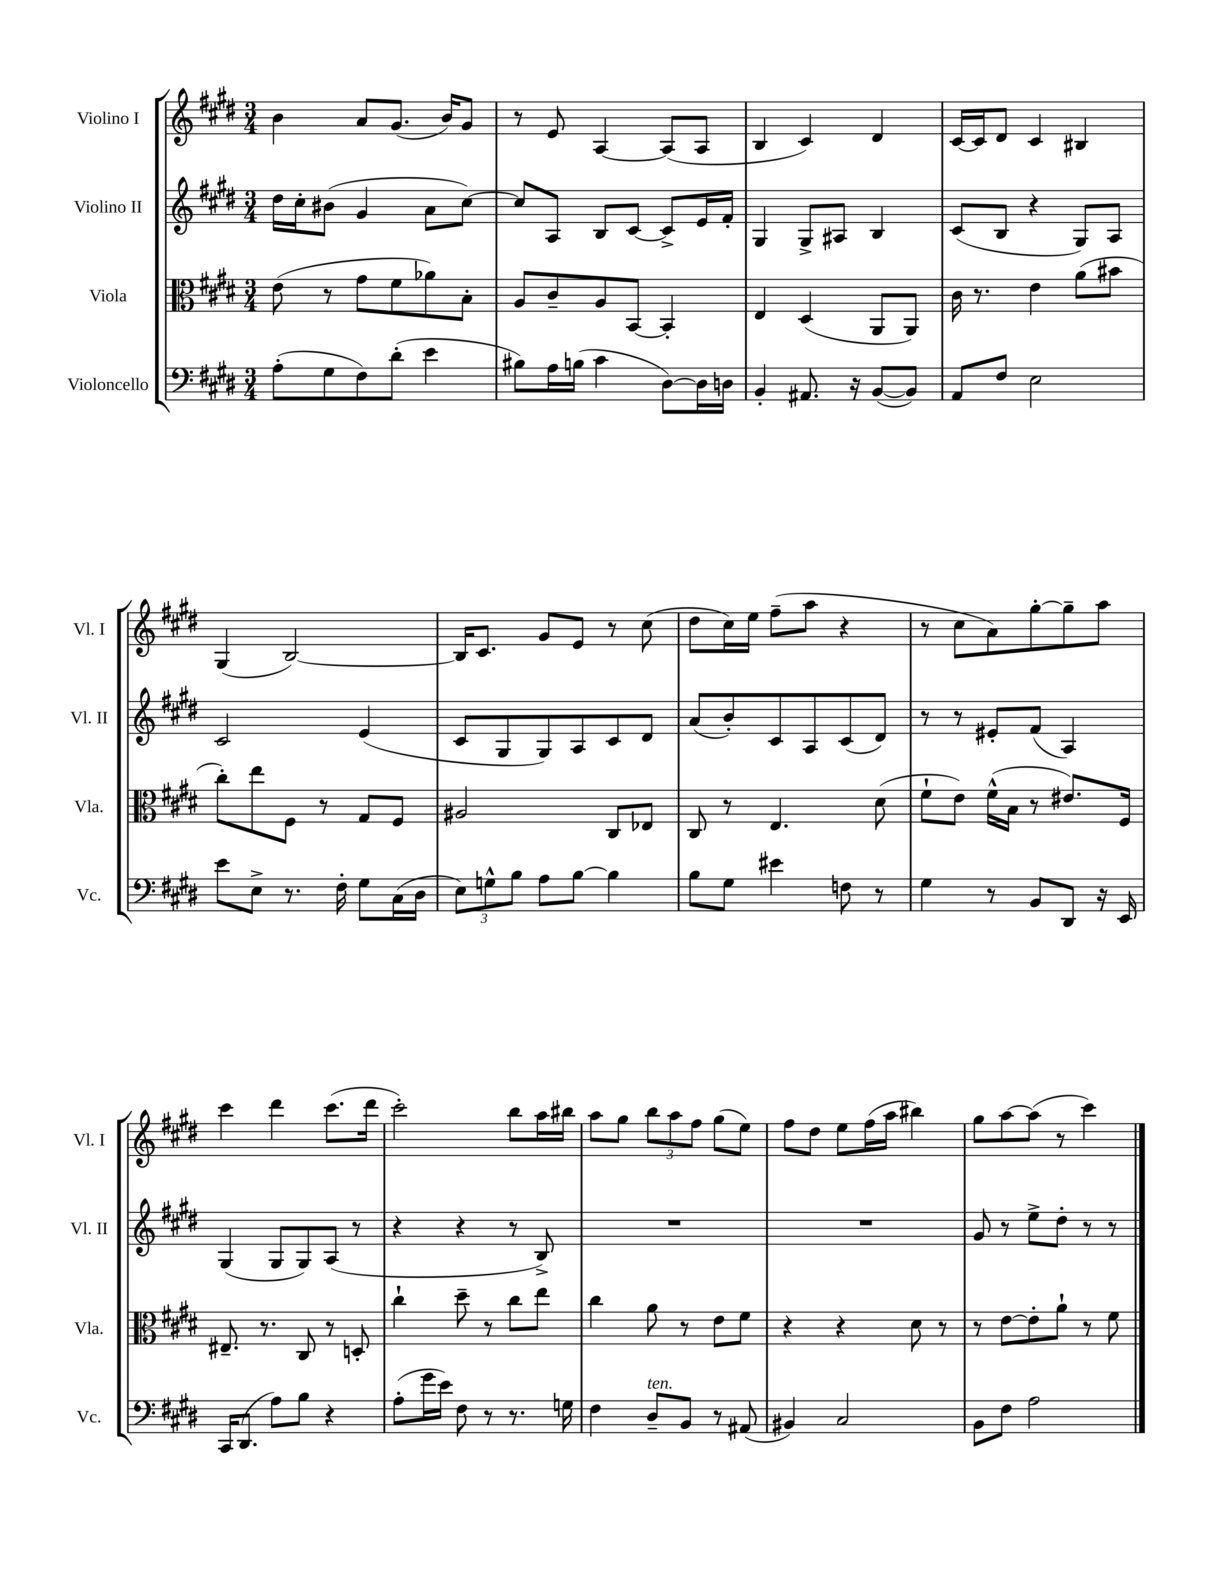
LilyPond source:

<<
\new StaffGroup <<
\new Staff = "s0" \with { instrumentName = "Violino I" shortInstrumentName = "Vl. I" } {
    \clef treble \key e \major \numericTimeSignature \time 3/4
    b'4 a'8 gis'8.( b'16) gis'8 |
    r8 e'8 a4~ a8( a8 |
    b4 cis'4) dis'4 |
    cis'16~ cis'16 dis'8 cis'4 bis4 |
    gis4( b2~) |
    b16 cis'8. gis'8 e'8 r8 cis''8( |
    dis''8 cis''16) e''16 fis''8--( a''8 r4 |
    r8 cis''8 a'8) gis''8~-. gis''8-- a''8 |
    cis'''4 dis'''4 cis'''8.( dis'''16 |
    cis'''2-.) b''8 a''16 bis''16 |
    a''8 gis''8 \tuplet 3/2 { b''8 a''8 fis''8 } gis''8( e''8) |
    fis''8 dis''8 e''8 fis''16( a''16 bis''4) |
    gis''8 a''8~ a''8( r8 cis'''4) \bar "|." |
}
\new Staff = "s1" \with { instrumentName = "Violino II" shortInstrumentName = "Vl. II" } {
    \clef treble \key e \major \numericTimeSignature \time 3/4
    dis''16 cis''16-. bis'8( gis'4 a'8 cis''8~) |
    cis''8 a8 b8 cis'8~ cis'8-> e'16 fis'16-. |
    gis4 gis8-> ais8 b4 |
    cis'8( b8 r4 gis8) a8 |
    cis'2 e'4( |
    cis'8 gis8 gis8) a8 cis'8 dis'8 |
    a'8( b'8-.) cis'8 a8 cis'8( dis'8) |
    r8 r8 eis'8-. fis'8( a4) |
    gis4( gis8 gis8) a8( r8 |
    r4 r4 r8 b8->) |
    R2. |
    R2. |
    gis'8 r8 e''8-> dis''8-. r8 r8 \bar "|." |
}
\new Staff = "s2" \with { instrumentName = "Viola" shortInstrumentName = "Vla." } {
    \clef alto \key e \major \numericTimeSignature \time 3/4
    e'8( r8 gis'8 fis'8 aes'8) b8-. |
    a8 cis'8-- a8 b,8~ b,4-. |
    e4 dis4( a,8 a,8) |
    cis'16 r8. e'4 a'8( bis'8 |
    cis''8-.) e''8 fis8 r8 gis8 fis8 |
    ais2 cis8 ees8 |
    cis8 r8 e4. dis'8( |
    fis'8-! e'8) fis'16-^( b16 r8 eis'8.) fis16 |
    eis8.-- r8. cis8 r8 d8-. |
    cis''4-! dis''8-- r8 cis''8 e''8 |
    cis''4 a'8 r8 e'8 fis'8 |
    r4 r4 dis'8 r8 |
    r8 e'8~ e'8-. a'8-! r8 fis'8 \bar "|." |
}
\new Staff = "s3" \with { instrumentName = "Violoncello" shortInstrumentName = "Vc." } {
    \clef bass \key e \major \numericTimeSignature \time 3/4
    a8-.( gis8 fis8) dis'8-.( e'4 |
    bis8) a16 b16( cis'4 dis8~) dis16 d16 |
    b,4-. ais,8. r16 b,8~( b,8) |
    a,8 fis8 e2 |
    e'8 e8-> r8. fis16-. gis8 cis16( dis16 |
    \tuplet 3/2 { e8) g8-^ b8 } a8 b8~ b4 |
    b8 gis8 eis'4 f8 r8 |
    gis4 r8 b,8 dis,8 r16 e,16 |
    cis,16 dis,8.( a8) b8 r4 |
    a8-.( gis'16 e'16) fis8 r8 r8. g16 |
    fis4 dis8--^\markup { \italic "ten." } b,8 r8 ais,8( |
    bis,4) cis2 |
    b,8 fis8 a2 \bar "|." |
}
>>
>>
\layout { \context { \Score \remove "Bar_number_engraver" } }
